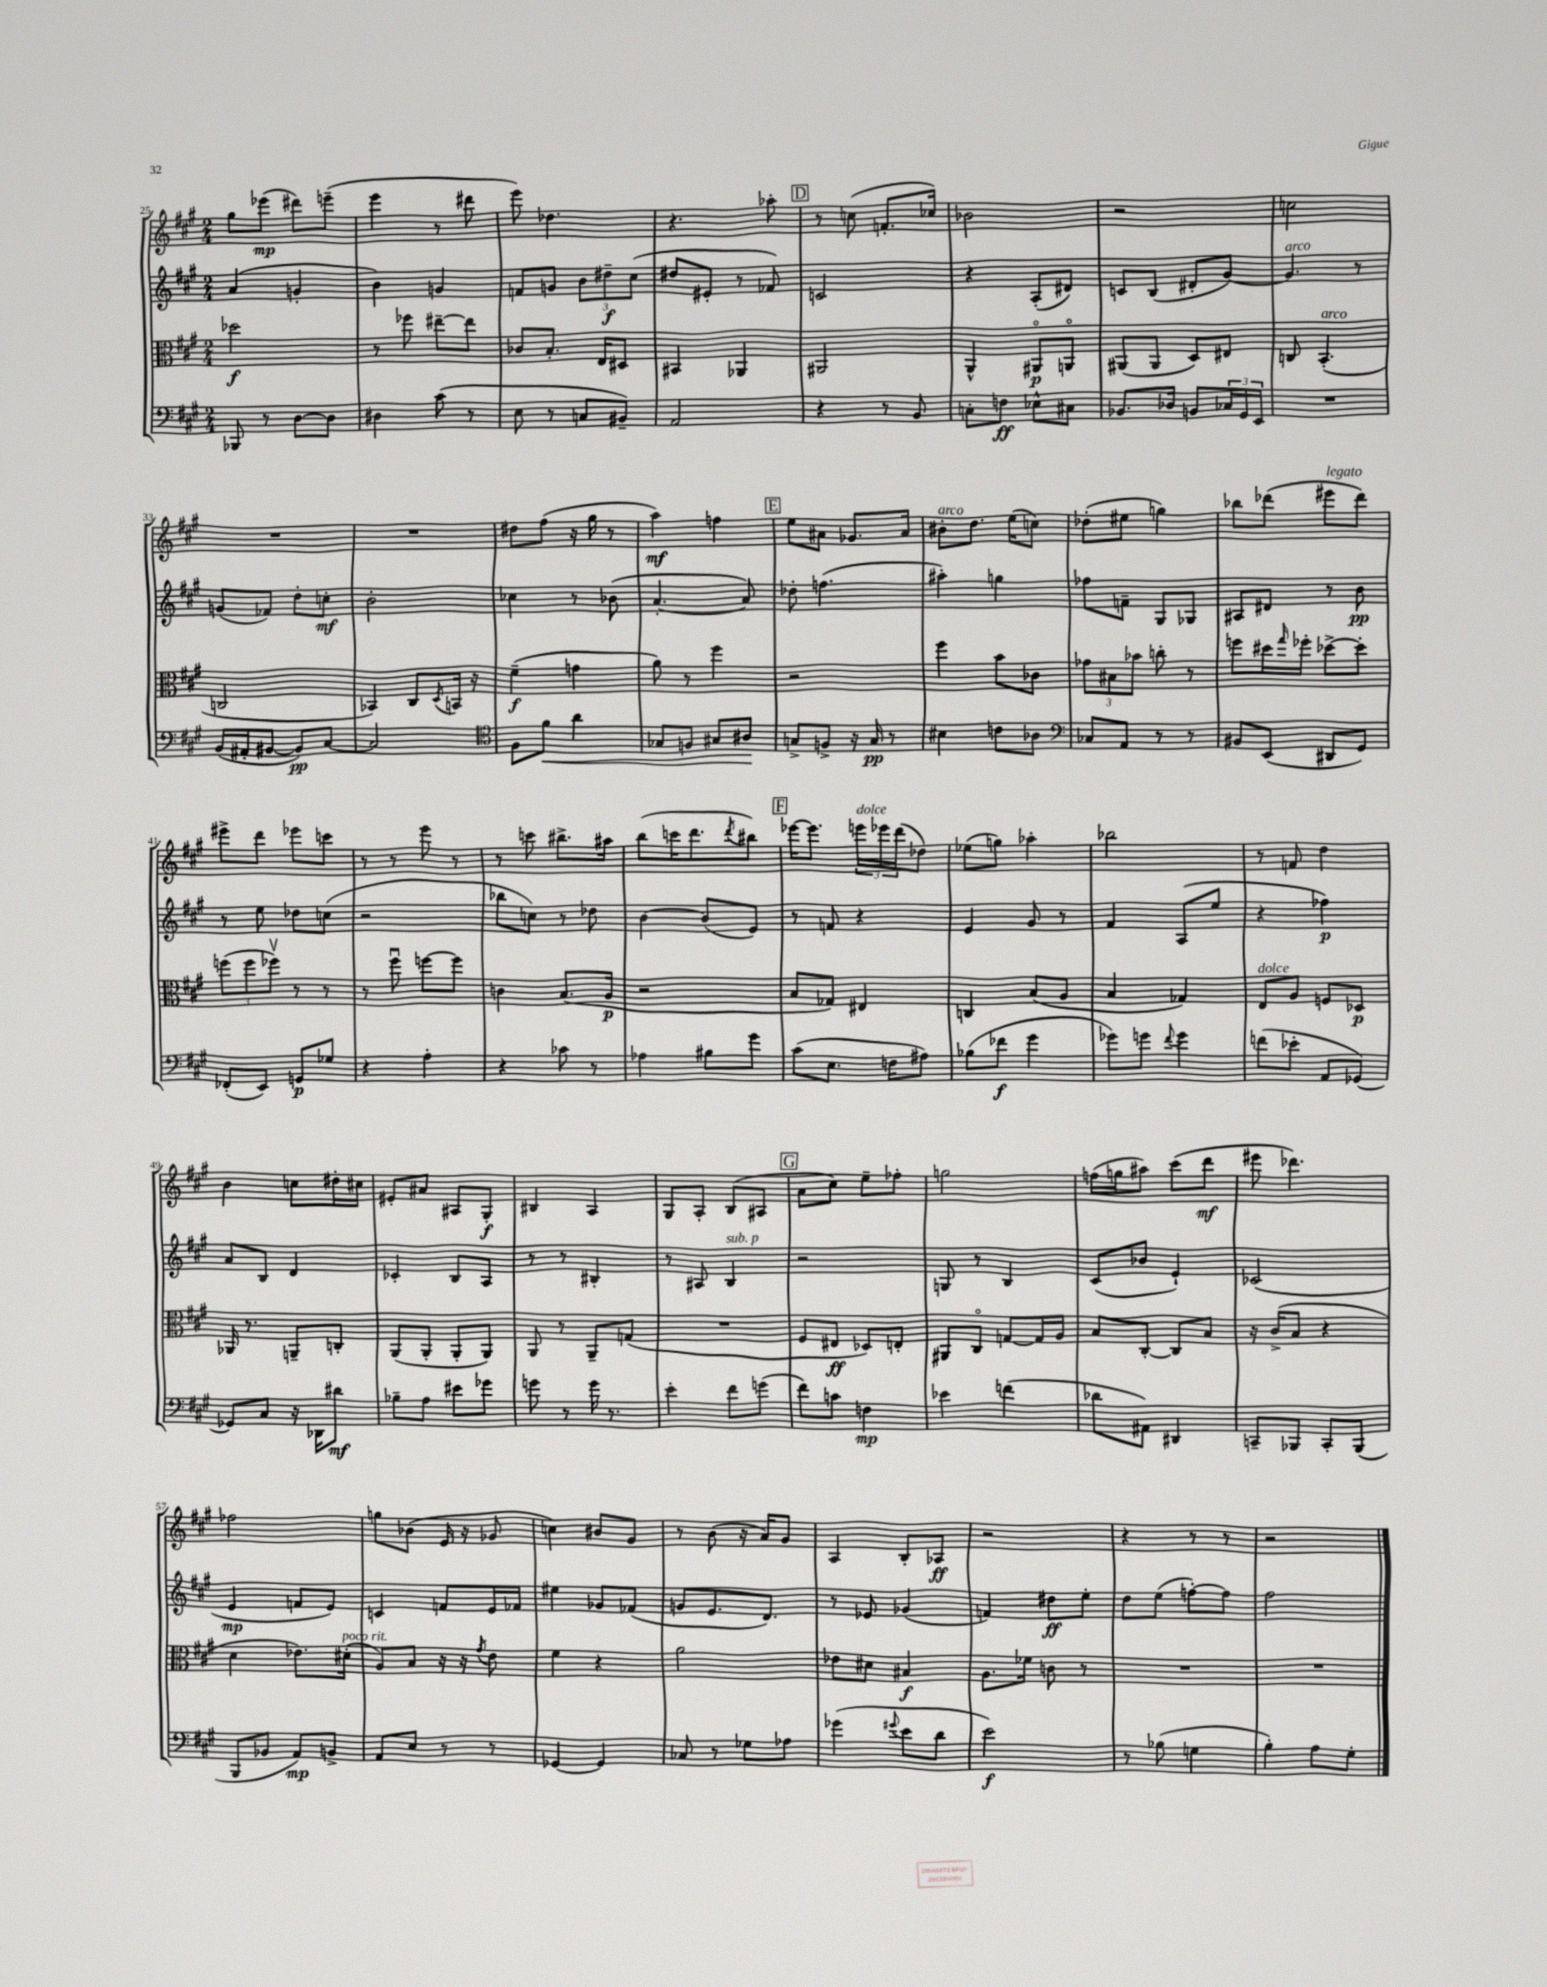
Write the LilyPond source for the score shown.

<<
\new StaffGroup <<
\new Staff = "s0" {
    \clef treble \key a \major \numericTimeSignature \time 2/4
    gis''8 ees'''8\mp( dis'''8) e'''8--( |
    e'''4 r8 dis'''8 |
    e'''8) des''4. |
    r4. aes''8-. |
    \mark \markup { \box "D" } r8 c''8( f'8.-. ces''16) |
    bes'2 |
    r2 |
    c''2 |
    R2 |
    R2 |
    dis''8 fis''8( r16 gis''16 r8 |
    a''4\mf) f''4 |
    \mark \markup { \box "E" } e''8 ais'8 ges'8. ais'16 |
    bis'8-.^\markup { \italic "arco" } d''8. e''16( c''8) |
    des''8-.( eis''8 g''4) |
    bes''8 des'''8( eis'''8^\markup { \italic "legato" } des'''8) |
    eis'''8-> d'''8 ees'''8 c'''8 |
    r8 r8 e'''8 r8 |
    r8 c'''8 bis''8.-> ais''16 |
    b''8( c'''16 d'''8. \acciaccatura { d'''8 } bis''8) |
    \mark \markup { \box "F" } ees'''16~ ees'''8. \tuplet 3/2 { e'''16^\markup { \italic "dolce" } ees'''16 d'''16( } des''8) |
    ees''8( g''8) aes''4-. |
    bes''2 |
    r8 f'8 d''4 |
    b'4 c''8 dis''16-. cis''16 |
    eis'8-. ais'8 ais8 gis8-.\f |
    bis4 a4 |
    gis8 a8-. b8( ais8 |
    \mark \markup { \box "G" } a'8 cis''8) e''8-- fes''8-. |
    g''2 |
    f''16( g''16 ais''8) cis'''8( d'''8\mf |
    eis'''8 des'''4.) |
    fes''2 |
    g''8 bes'8( e'16 r16 ges'8 |
    c''4) bis'8 gis'8 |
    r8 b'8( r16 a'16) gis'8 |
    a4 b8-. aes8\ff |
    r2 |
    r4 r8 r8 |
    r2 \bar "|." |
}
\new Staff = "s1" {
    \clef treble \key a \major \numericTimeSignature \time 2/4
    a'4( g'4-. |
    b'4) g'4 |
    f'8 g'8 \tuplet 3/2 { b'8 dis''8--\f cis''8( } |
    dis''8 eis'8-. r8 fes'8) |
    \mark \markup { \box "D" } c'2 |
    r4 a8-.( dis'8) |
    c'8 b8( dis'8-. gis'8~) |
    gis'4.^\markup { \italic "arco" } r8 |
    g'8( fes'8) d''8-. c''8-.\mf |
    b'2-. |
    ces''4 r8 bes'8( |
    a'4.~-. a'8) |
    \mark \markup { \box "E" } des''8-. f''4.( |
    ais''4-.) g''4 |
    fes''8 f'8-- gis8 ges8 |
    ais8 dis'8 r8 b'8\pp |
    r8 e''8 des''8 c''8( |
    r2 |
    bes''8 c''8) r8 des''8 |
    b'4~ b'8( e'8) |
    \mark \markup { \box "F" } r8 f'8 r4 |
    e'4 gis'8 r8 |
    fis'4 a8( e''8 |
    r4 fes''4\p) |
    a'8 b8 d'4 |
    ces'4-. b8 a8 |
    r8 r8 bis4-. |
    r8 ais8 b4^\markup { \italic "sub. p" } |
    \mark \markup { \box "G" } r2 |
    g8 r8 b4 |
    cis'8( bes'8 e'4-!) |
    ces'2( |
    e'4\mp f'8 e'8) |
    c'4 f'8 e'16 fes'16 |
    eis''4 ges'8 fes'8( |
    g'8 e'8. d'8.) |
    r8 ees'8 ges'4( |
    f'4) dis''8\ff e''8-. |
    d''8 e''8( f''8~-.) f''8 |
    fis''2 \bar "|." |
}
\new Staff = "s2" {
    \clef alto \key a \major \numericTimeSignature \time 2/4
    des''2\f |
    r8 fes''8 eis''8~-- eis''8 |
    ces'8 b8.-. e16 dis8 |
    bis,4 aes,4 |
    \mark \markup { \box "D" } ais,2 |
    a,4-^ ais,8\flageolet\p a,8\flageolet |
    ais,8( ais,8 d8) eis8 |
    c8 b,4.-.^\markup { \italic "arco" }( |
    c2 |
    bes,4) cis8 \acciaccatura { d8 } b,16 r16 |
    fis'4--\f( g'4 |
    a'8) r8 fis''4 |
    \mark \markup { \box "E" } r2 |
    fis''4 b'8 ces'8 |
    \tuplet 3/2 { ges'8 bis8 bes'8 } c''8-. r8 |
    f''8 dis''16 \grace { gis''16 } fes''16-. des''8~-> des''8-. |
    \tuplet 3/2 { f''8( f''8 fes''8\upbow) } r8 r8 |
    r8 fis''8\downbow f''8~ f''8 |
    c'4 b8.( a16\p |
    r2 |
    \mark \markup { \box "F" } b8 ges8) eis4 |
    c4 b8( a8 |
    b4 ges4) |
    e8^\markup { \italic "dolce" } a8 f8 des8\p |
    aes,16 r8. a,8-- c8-. |
    a,8( a,8-. a,8-. a,8) |
    a,8 r8 a,8-- g8( |
    R2 |
    \mark \markup { \box "G" } fis8 eis8\ff des8) e8-. |
    ais,8 cis8\flageolet g8~ g16 a16 |
    b8 cis8~-. cis8 b8 |
    r16 cis'16->( b8 r4 |
    d'4 ees'8.) dis'16-.^\markup { \italic "poco rit." }( |
    a8) b8 r16 r16 \acciaccatura { gis'8 } e'8 |
    fis'4 r4 |
    a'2 |
    ees'8 dis'8 bis4\f |
    a8. fes'16 c'8 r8 |
    R2 |
    R2 \bar "|." |
}
\new Staff = "s3" {
    \clef bass \key a \major \numericTimeSignature \time 2/4
    bes,,8 r8 d8~ d8 |
    dis4 cis'8( r8 |
    e8 r8 c8 bis,8--) |
    a,2 |
    \mark \markup { \box "D" } r4 r8 b,8 |
    c8-. f8\ff ees8-^ cis8 |
    bes,8. des16 b,8 \tuplet 3/2 { ces16 gis,16 e,16 } |
    R2 |
    b,16( ais,16-. bis,8~ bis,8\pp) cis8~ |
    cis2 |
    \clef tenor fis8 fis'8\< a'4 |
    ges8 f8 gis8 ais8\! |
    \mark \markup { \box "E" } g8-> f8-> r16 g16\pp r8 |
    bis4 c'8 aes8 |
    \clef bass ces8 a,8 r8 r8 |
    bis,8 e,8( dis,8 gis,8) |
    fes,8-.( e,8) g,8\p ges8 |
    r4 a4-. |
    r4 ces'8 r8 |
    aes4 bis8 gis'8 |
    \mark \markup { \box "F" } cis'8( e8. f16 ais8) |
    bes8( fes'8\f gis'4 |
    ges'8) g'8 \appoggiatura { fis'8 } g'4 |
    f'8( ees'8-. a,8 ges,8~) |
    ges,8 cis8 r16 des,16 dis'8\mf |
    bes8-- a8 eis'8 ges'8 |
    g'8 r8 g'16 r8. |
    e'4-. fis'8 g'8( |
    \mark \markup { \box "G" } fis'8) c'8 f4\mp |
    ees'4 f'4( |
    des'8 ais,8) dis,4 |
    c,8-- bes,,8 c,8-. bes,,8( |
    b,,8 bes,8 a,8\mp) b,8-> |
    a,8 e8 r8 r8 |
    ges,4~ ges,4 |
    ces8 r8 ges8 aes8 |
    ges'4( \appoggiatura { gis'8 } e'8 d'8 |
    e'2\f) |
    r8 bes8( g4 |
    b4-.) a8 gis8-. \bar "|." |
}
>>
>>
\layout { \context { \Score currentBarNumber = #25 } }
